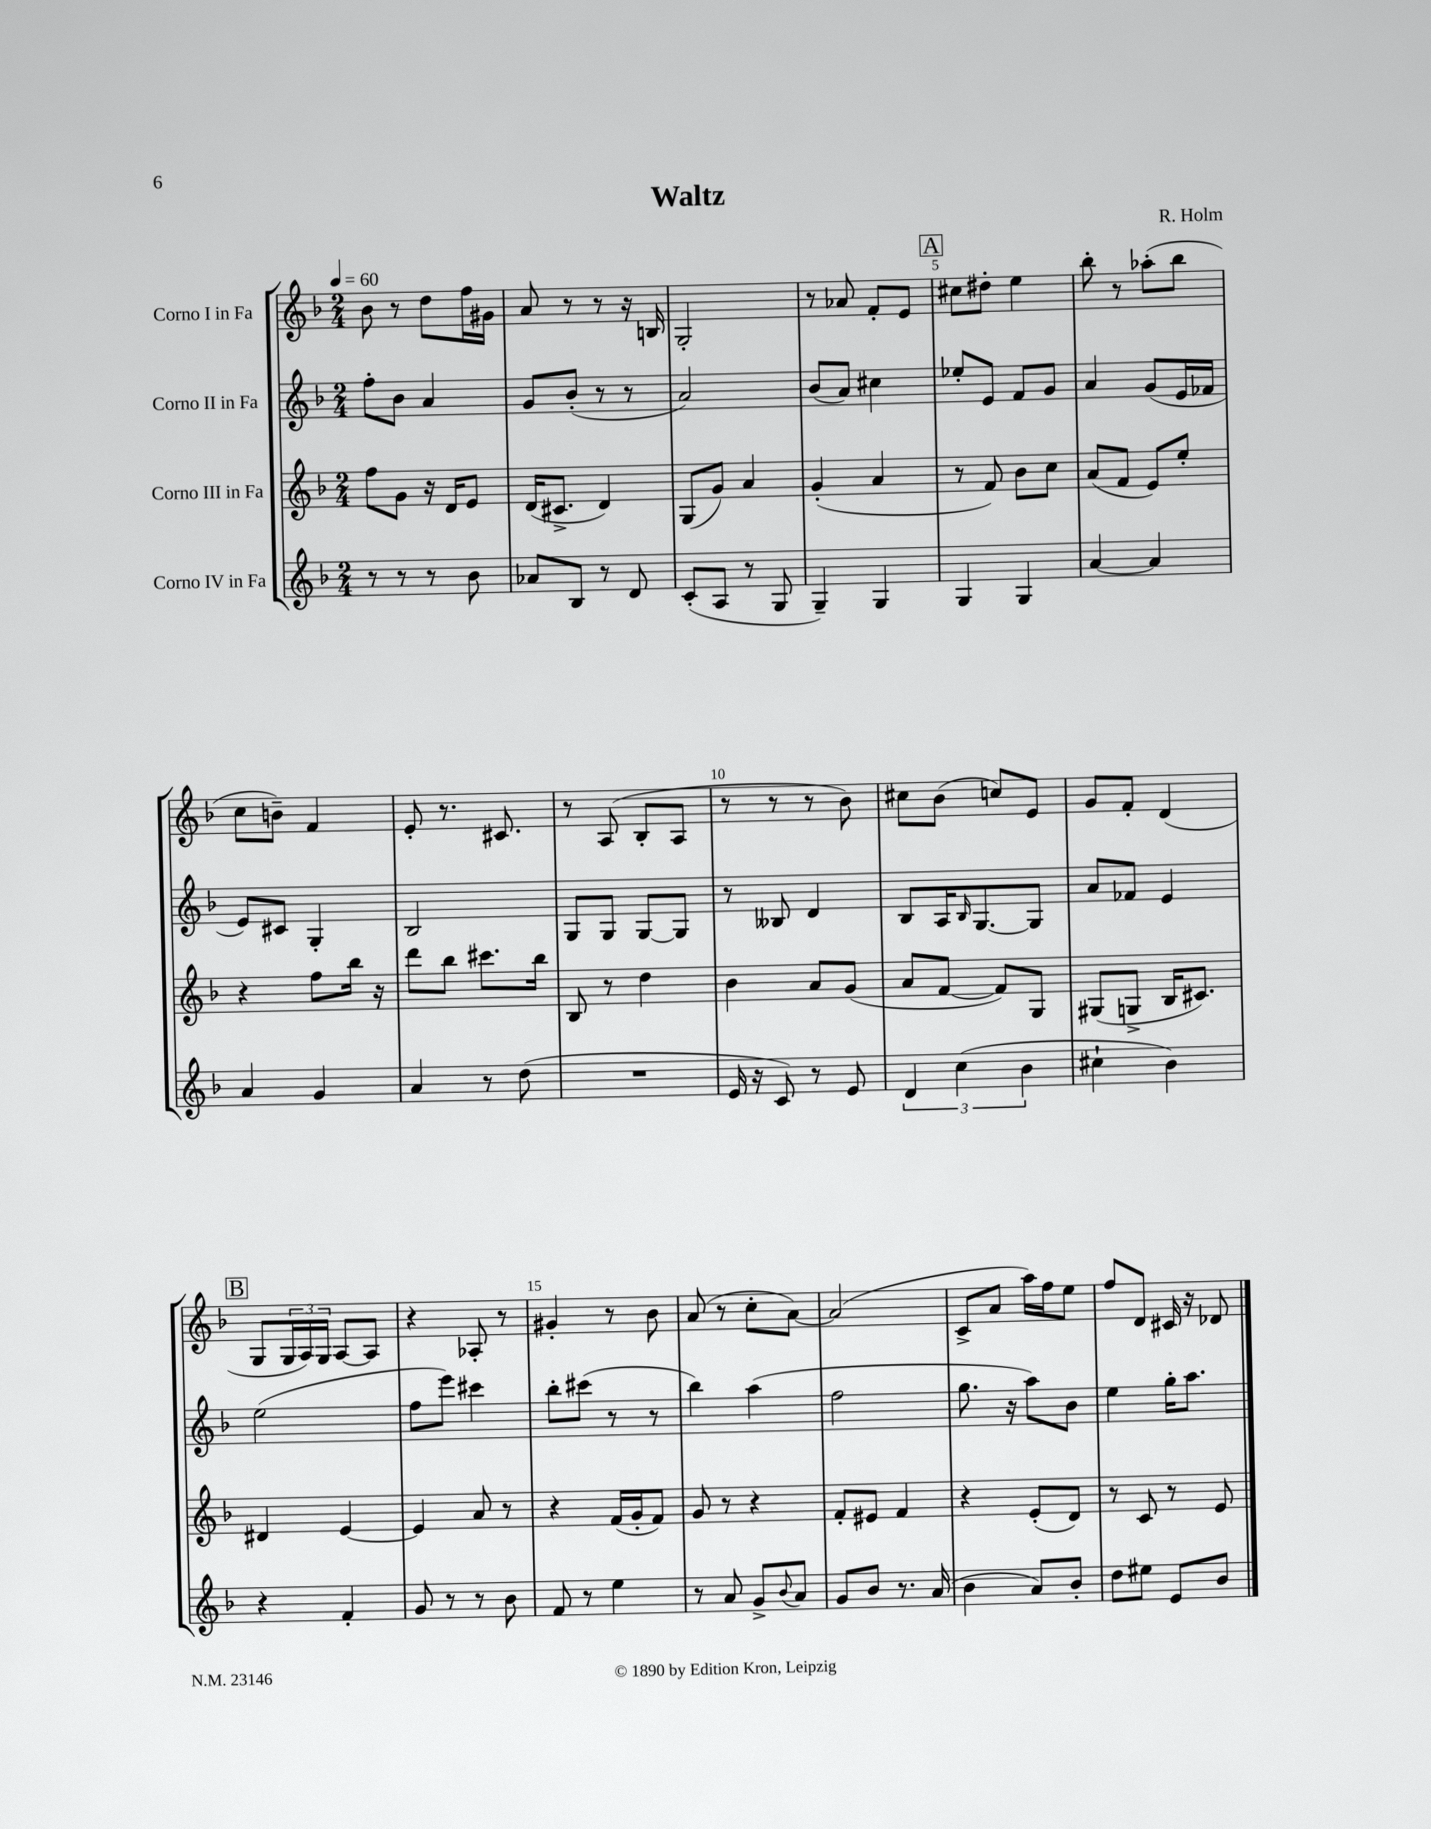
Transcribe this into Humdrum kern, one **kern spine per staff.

**kern	**kern	**kern	**kern
*staff4	*staff3	*staff2	*staff1
*clefG2	*clefG2	*clefG2	*clefG2
*k[b-]	*k[b-]	*k[b-]	*k[b-]
*M2/4	*M2/4	*M2/4	*M2/4
*MM60	*MM60	*MM60	*MM60
8r	8ff\L	8ff'\L	8b-\
8r	8g\J	8b-\J	8r
8r	16r	4a/	8dd\L
.	16d/LK	.	.
8b-\	8e/J	.	16ff\L
.	.	.	16g#\JJ
=	=	=	=
8a-/L	(16d/LK	8g/L	8a/
.	8.c#^/J	.	.
8B-/J	.	(8b-'/J	8r
8r	4d/)	8r	8r
8d/	.	8r	16r
.	.	.	16B/
=	=	=	=
(8c'/L	(8G/L	2a/)	2G'/
8A/J	8g/J)	.	.
8r	4a/	.	.
8G/	.	.	.
=	=	=	=
4G~/)	(4g'/	(8b-/L	8r
.	.	8a/J)	8a-/
4G/	4a/	4cc#\	8f'/L
.	.	.	8e/J
=	=	=	=
4G/	8r	8ee-'/L	8cc#\L
.	8f/)	8e/J	8dd#'\J
4G/	8b-\L	8f/L	4ee\
.	8cc\J	8g/J	.
=	=	=	=
[4a/	(8a/L	4a/	8bb-'\
.	8f/J	.	8r
4a/]	8e/L)	(8g/L	(8aa-'\L
.	8ee'/J	16e/L	8bb-\J
.	.	16f-/JJ	.
=	=	=	=
4a/	4r	8e/L)	8cc\L
.	.	8c#/J	8b~\J)
4g/	8ff\L	4G'/	4f/
.	16bb-\Jk	.	.
.	16r	.	.
=	=	=	=
4a/	8ddd\L	2B-/	8e'/
.	8bb-\J	.	8.r
8r	8.ccc#\L	.	.
.	.	.	8.c#/
(8dd\	.	.	.
.	16bb-\Jk	.	.
=	=	=	=
2r	8B-/	8G/L	8r
.	8r	8G/J	(8A/
.	4dd\	[8G/L	8B-'/L
.	.	8G/]J	8A/J
=	=	=	=
16e/	4b-\	8r	8r
16r	.	.	.
8c/)	.	8B--/	8r
8r	8a/L	4d/	8r
8e/	(8g/J	.	8b-\)
=	=	=	=
6d/	8a/L	8B-/L	8cc#\L
.	[8f/J	16A/K	(8b-\J
(6cc\	.	.	.
.	.	16qqB-/	.
.	.	[8.G/	.
.	8f/]L)	.	8cc/L)
6b-\	.	.	.
.	8G/J	8G/]J	8e/J
=	=	=	=
4cc#`\	(8G#/L	8a/L	8g/L
.	8G^/J	8f-/J	8f'/J
4b-\)	16B-/LK	4e/	(4d/
.	8.c#/J)	.	.
=	=	=	=
4r	4d#/	(2ee\	8G/L
.	.	.	24G/L
.	.	.	24A/)
.	.	.	24G/JJ
4f'/	[4e/	.	[8A/L
.	.	.	8A/]J
=	=	=	=
8g/	4e/]	8ff\L	4r
8r	.	8eee\J)	.
8r	8a/	4ccc#\	8A-'/
8b-\	8r	.	8r
=	=	=	=
8f/	4r	8bb-'\L	4g#'/
8r	.	(8ccc#\J	.
4ee\	(16f/LL	8r	8r
.	16g'/J	.	.
.	8f/J)	8r	8b-\
=	=	=	=
8r	8g/	4bb-\)	(8a/
8a/	8r	.	8r
8g^/L	4r	(4aa\	8cc'\L
8qqb-/	.	.	.
8a/J	.	.	[8a\J)
=	=	=	=
8g/L	8f'/L	2ff\	(2a/]
8b-/J	8e#/J	.	.
8.r	4f/	.	.
(16a/	.	.	.
=	=	=	=
4b-\	4r	8.gg\	8c^/L
.	.	.	8a/J
.	.	16r	.
8a/L)	(8e'/L	8aa\L)	16aa\LL)
.	.	.	16ff\J
8b-'/J	8d/J)	8b-\J	8ee\J
=	=	=	=
8dd\L	8r	4ee\	8ff/L
8ee#\J	8c/	.	8d/J
8e/L	8r	16gg'\LK	16c#/
.	.	8.aa\J	16r
8b-/J	8e/	.	8d-/
==	==	==	==
*-	*-	*-	*-
